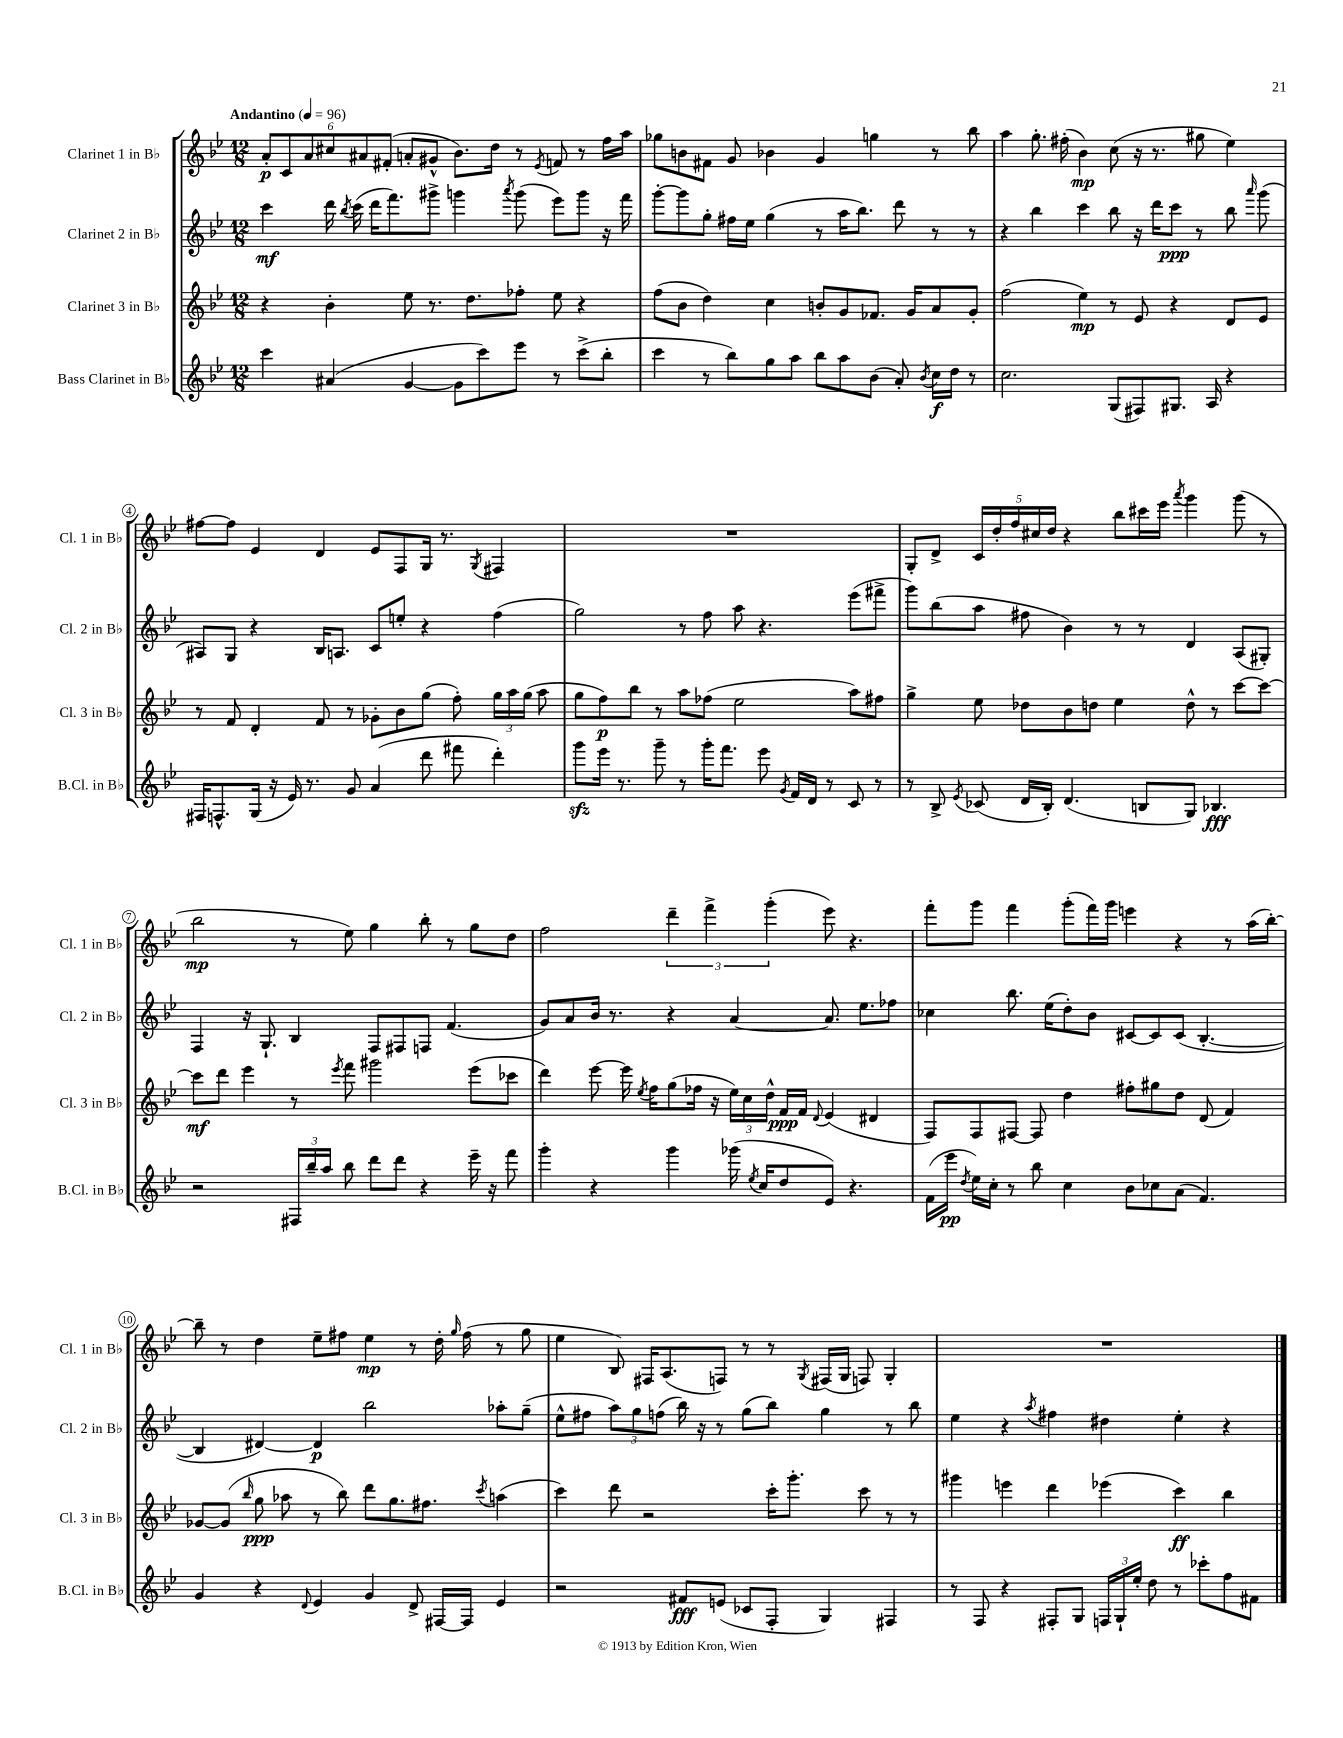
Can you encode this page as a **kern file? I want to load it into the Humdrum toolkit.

**kern	**dynam	**kern	**dynam	**kern	**dynam	**kern	**dynam
*part4	*part4	*part3	*part3	*part2	*part2	*part1	*part1
*staff4	*staff4	*staff3	*staff3	*staff2	*staff2	*staff1	*staff1
*I"Bass Clarinet in B♭	*	*I"Clarinet 3 in B♭	*	*I"Clarinet 2 in B♭	*	*I"Clarinet 1 in B♭	*
*I'B.Cl. in B♭	*	*I'Cl. 3 in B♭	*	*I'Cl. 2 in B♭	*	*I'Cl. 1 in B♭	*
*clefG2	*	*clefG2	*	*clefG2	*	*clefG2	*
*k[b-e-]	*	*k[b-e-]	*	*k[b-e-]	*	*k[b-e-]	*
*M12/8	*	*M12/8	*	*M12/8	*	*M12/8	*
*MM96	*	*MM96	*	*MM96	*	*MM96	*
=1	=1	=1	=1	=1	=1	=1	=1
!	!	!	!	!	!	!LO:TX:a:B:t=Andantino	!
4ccc\	.	4r	.	4ccc\	mf	12a'/L	p
.	.	.	.	.	.	12c/	.
.	.	.	.	.	.	12a/	.
(4a#X/	.	4b-'\	.	16ddd\	.	12cc#X/	.
.	.	.	.	8qbb-/	.	.	.
.	.	.	.	(16ccc\	.	.	.
.	.	.	.	.	.	12a#X/	.
.	.	.	.	16ddd\KL	.	.	.
.	.	.	.	.	.	(12f#X'/J	.
.	.	.	.	8.fff\)	.	.	.
[4g/	.	8ee-\	.	.	.	8an'/L	.
.	.	8.r	.	8ggg#X^\J	.	8g#X^^/J	.
8g\L]	.	.	.	4gggn\	.	8.b-\L)	.
.	.	8.dd\L	.	.	.	.	.
8ccc\)	.	.	.	.	.	.	.
.	.	.	.	.	.	16dd\Jk	.
.	.	.	.	8qaaa/	.	.	.
8eee-\J	.	8ff-X'\J	.	(8ggg\	.	8r	.
.	.	.	.	.	.	8qe-/	.
8r	.	8ee-\	.	8eee-\L)	.	8fn/	.
(8ccc^\L	.	4r	.	8ggg\J	.	8r	.
8bb-'\J	.	.	.	16r	.	16ff\LL	.
.	.	.	.	16fff\	.	16aa\JJ	.
=2	=2	=2	=2	=2	=2	=2	=2
4ccc\	.	(8ff\L	.	[8ggg'\L	.	8gg-X\L	.
.	.	8b-\J	.	8ggg\]	.	8bn\	.
8r	.	4dd\)	.	8gg'\J	.	8f#X\J	.
8bb-\L)	.	.	.	16ff#X\LL	.	8g/	.
.	.	.	.	16ee-\JJ	.	.	.
8gg\	.	4cc\	.	(4gg\	.	4b-X\	.
8aa\J	.	.	.	.	.	.	.
8bb-\L	.	8bn'/L	.	8r	.	4g/	.
8aa\	.	8g/	.	16aa\KL	.	.	.
.	.	.	.	8.bb-\J)	.	.	.
(8b-\J	.	8.f-X/J	.	.	.	4ggn\	.
8a'/)	.	.	.	8ddd\	.	.	.
.	.	16g/KL	.	.	.	.	.
8qb-/	.	.	.	.	.	.	.
16cc\LL	f	8a/	.	8r	.	8r	.
16dd\JJ	.	.	.	.	.	.	.
8r	.	8g'/J	.	8r	.	8bb-\	.
=3	=3	=3	=3	=3	=3	=3	=3
2.cc\	.	(2ff\	.	4r	.	4aa\	.
.	.	.	.	4bb-\	.	8.gg'\	.
.	.	.	.	.	.	(16ff#X'\	.
.	.	4ee-\)	mp	4ccc\	.	4b-\)	mp
(8G/L	.	8r	.	8bb-\	.	(8cc\	.
8F#X/)	.	8e-/	.	16r	.	16r	.
.	.	.	.	16ddd\KL	.	8.r	.
8.G#X/J	.	4r	.	8ccc\J	ppp	.	.
.	.	.	.	8r	.	8gg#X\	.
16A/	.	.	.	.	.	.	.
4r	.	8d/L	.	8bb-\	.	4ee-\)	.
.	.	.	.	16qqaaa/	.	.	.
.	.	8e-/J	.	(8ggg\	.	.	.
!!LO:LB:g=z
=4	=4	=4	=4	=4	=4	=4	=4
16F#X/KL	.	8r	.	8A#X/L)	.	[8ff#X\L	.
8.Fn^^/	.	.	.	.	.	.	.
.	.	8f/	.	8G/J	.	8ff#\J]	.
(16G/Jk	.	4d'/	.	4r	.	4e-/	.
16r	.	.	.	.	.	.	.
16e-/)	.	.	.	.	.	.	.
8.r	.	.	.	.	.	.	.
.	.	8f/	.	16B-/KL	.	4d/	.
.	.	.	.	8.An/J	.	.	.
8g/	.	8r	.	.	.	.	.
(4a/	.	8g-X'\L	.	8c/L	.	8e-/L	.
.	.	8b-\	.	8een'/J	.	8F/	.
8ddd\	.	(8gg\J	.	4r	.	16G/Jk	.
.	.	.	.	.	.	8.r	.
8fff#X\	.	8ff'\)	.	.	.	.	.
.	.	.	.	.	.	8qG/	.
4ddd'\)	.	24gg\LL	.	(4ff\	.	4F#X/	.
.	.	24aa\	.	.	.	.	.
.	.	(24gg\JJ	.	.	.	.	.
.	.	8aa\	.	.	.	.	.
=5	=5	=5	=5	=5	=5	=5	=5
8gggzz\L	.	8gg\L	.	2gg\)	.	1.r	.
16eee-\Jk	.	8ff\)	p	.	.	.	.
8.r	.	.	.	.	.	.	.
.	.	8bb-\J	.	.	.	.	.
8ggg~\	.	8r	.	.	.	.	.
8r	.	8aa\L	.	8r	.	.	.
16ggg'\KL	.	(8ff-X\J	.	8ff\	.	.	.
8.fff\J	.	.	.	.	.	.	.
.	.	2ee-\	.	8aa\	.	.	.
8eee-\	.	.	.	4.r	.	.	.
8qg/	.	.	.	.	.	.	.
16f/LL	.	.	.	.	.	.	.
16d/JJ	.	.	.	.	.	.	.
8r	.	.	.	.	.	.	.
8c/	.	8aa\L)	.	(8eee-\L	.	.	.
8r	.	8ff#X\J	.	8fff#X^\J	.	.	.
=6	=6	=6	=6	=6	=6	=6	=6
8r	.	4gg^\	.	8ggg\L)	.	8G'/L	.
8B-^/	.	.	.	(8bb-\	.	8d^/J	.
8qe-/	.	.	.	.	.	.	.
(8c-X/	.	8ee-\	.	8aa\J	.	20c/LL	.
.	.	.	.	.	.	20dd'/	.
.	.	.	.	.	.	20ff/	.
16d/LL	.	8dd-X\L	.	8ff#X\	.	.	.
.	.	.	.	.	.	20cc#X/	.
16B-'/JJ)	.	.	.	.	.	.	.
.	.	.	.	.	.	20dd/JJ	.
(4.d/	.	8b-\	.	4b-\)	.	4r	.
.	.	8ddn\J	.	.	.	.	.
.	.	4ee-\	.	8r	.	8bb-\L	.
8Bn/L	.	.	.	8r	.	16ccc#X\L	.
.	.	.	.	.	.	16eee-\JJ	.
.	.	.	.	.	.	8qaaa/	.
8G/J)	.	8dd^^\	.	4d/	.	4ggg\	.
4.B-X/	fff	8r	.	.	.	.	.
.	.	[8ccc\L	.	(8A/L	.	(8ggg\	.
.	.	8ccc\J_	.	8G#X'/J)	.	8r	.
!!LO:LB:g=z
=7	=7	=7	=7	=7	=7	=7	=7
2r	.	8ccc\L]	mf	4F/	.	2bb-\	mp
.	.	8ddd\J	.	.	.	.	.
.	.	4eee-\	.	16r	.	.	.
.	.	.	.	8.G`/	.	.	.
24F#X/LL	.	8r	.	4B-/	.	8r	.
24bb-~/	.	.	.	.	.	.	.
24aa/JJ	.	.	.	.	.	.	.
.	.	8qeee-/	.	.	.	.	.
8bb-\	.	8fff\	.	.	.	8ee-\)	.
8ddd\L	.	2ggg#X\	.	8F/L	.	4gg\	.
8ddd\J	.	.	.	8F#X/	.	.	.
4r	.	.	.	8Fn/J	.	8bb-'\	.
.	.	.	.	(4.f/	.	8r	.
16eee-~\	.	(8eee-\L	.	.	.	8gg\L	.
16r	.	.	.	.	.	.	.
8fff\	.	8ccc-X\J	.	.	.	8dd\J	.
=8	=8	=8	=8	=8	=8	=8	=8
4ggg'\	.	4ddd\)	.	8g/L)	.	2ff\	.
.	.	.	.	8a/	.	.	.
4r	.	[8eee-\	.	16b-/Jk	.	.	.
.	.	.	.	8.r	.	.	.
.	.	16eee-\]	.	.	.	.	.
.	.	8qee-/	.	.	.	.	.
.	.	16ff\KL	.	.	.	.	.
4ggg\	.	(8gg\	.	4r	.	6ddd~\	.
.	.	16ff-X\Jk	.	.	.	.	.
.	.	.	.	.	.	6fff^\	.
.	.	16r	.	.	.	.	.
(16ggg-X\	.	24ee-\LL)	.	[4a/	.	.	.
.	.	24cc\	.	.	.	.	.
8qee-/	.	.	.	.	.	.	.
16cc/KL	.	.	.	.	.	.	.
.	.	24dd^^\JJ	.	.	.	(6ggg'\	.
8dd/	.	16f/LL	ppp	.	.	.	.
.	.	16f/JJ	.	.	.	.	.
.	.	8qqd/	.	.	.	.	.
8e-/J)	.	(4e-/	.	8.a/]	.	8eee-\)	.
4.r	.	.	.	.	.	4.r	.
.	.	.	.	8.ee-\L	.	.	.
.	.	4d#X/	.	.	.	.	.
.	.	.	.	8ff-X\J	.	.	.
=9	=9	=9	=9	=9	=9	=9	=9
(16f\LL	.	8F/L)	.	4cc-X\	.	8fff'\L	.
16eee-\JJ	pp	.	.	.	.	.	.
8qdd/	.	.	.	.	.	.	.
16ee-\LL)	.	8F/	.	.	.	8ggg\J	.
16cc'\JJ	.	.	.	.	.	.	.
8r	.	[8F#X/J	.	8.bb-\	.	4fff\	.
8bb-\	.	8F#/]	.	.	.	.	.
.	.	.	.	(16ee-\KL	.	.	.
4cc\	.	4dd\	.	8dd'\)	.	(8ggg'\L	.
.	.	.	.	8b-\J	.	16fff\L)	.
.	.	.	.	.	.	16ggg\JJ	.
8b-\L	.	8ff#X'\L	.	[8c#X/L	.	4eeen\	.
8cc-X\	.	8gg#X\	.	8c#/]	.	.	.
(8a\J	.	8dd\J	.	(8c#/J	.	4r	.
4.f/)	.	(8d/	.	[4.B-'/	.	.	.
.	.	4f/)	.	.	.	8r	.
.	.	.	.	.	.	(16aa\LL	.
.	.	.	.	.	.	[16bb-'\JJ)	.
!!LO:LB:g=z
=10	=10	=10	=10	=10	=10	=10	=10
4g/	.	[8g-X/L	.	4B-/]	.	8bb-~\]	.
.	.	(8g-/J]	.	.	.	8r	.
.	.	16qqbb-/	.	.	.	.	.
4r	.	8gg\	ppp	[4d#X/)	.	4dd\	.
.	.	8aa-X\	.	.	.	.	.
8qqd/	.	.	.	.	.	.	.
4e-/	.	8r	.	4d#/]	p	8ee-~\L	.
.	.	8bb-\)	.	.	.	8ff#X\J	.
4g/	.	8ddd\L	.	2bb-\	.	4ee-\	mp
.	.	8.gg\	.	.	.	.	.
8d^/	.	.	.	.	.	8r	.
.	.	8.ff#X\J	.	.	.	.	.
[16F#X/LL	.	.	.	.	.	16dd'\	.
.	.	.	.	.	.	16qqgg/	.
16F#/JJ]	.	.	.	.	.	(16ff#\	.
.	.	8qccc/	.	.	.	.	.
4e-/	.	(4aan\	.	8aa-X'\L	.	8r	.
.	.	.	.	(8gg~\J	.	8gg\	.
=11	=11	=11	=11	=11	=11	=11	=11
2r	.	4ccc\)	.	8ee-^^\L	.	4ee-\	.
.	.	.	.	8ff#X\J	.	.	.
.	.	8ddd\	.	12aa\L)	.	8B-/)	.
.	.	.	.	12gg\	.	.	.
.	.	2r	.	.	.	16F#X/KL	.
.	.	.	.	(12ffn\J	.	.	.
.	.	.	.	.	.	(8.A/	.
8f#X/L	fff	.	.	16bb-\)	.	.	.
.	.	.	.	16r	.	.	.
(8en/J	.	.	.	8r	.	8Fn/J)	.
8c-X/L	.	.	.	(8gg\L	.	8r	.
8F'/J	.	16ccc'\KL	.	8bb-\J)	.	8r	.
.	.	8.ggg'\J	.	.	.	.	.
.	.	.	.	.	.	8qG/	.
4G/)	.	.	.	4gg\	.	(16F#X/LL	.
.	.	.	.	.	.	16G/JJ	.
.	.	8ccc\	.	.	.	8Fn/)	.
4F#X/	.	8r	.	8r	.	4G'/	.
.	.	8r	.	8bb-\	.	.	.
=12	=12	=12	=12	=12	=12	=12	=12
8r	.	4ggg#X\	.	4ee-\	.	1.r	.
8F/	.	.	.	.	.	.	.
4r	.	4eeen\	.	4r	.	.	.
.	.	.	.	8qaa/	.	.	.
8F#X'/L	.	4ddd\	.	4ff#X\	.	.	.
8G/J	.	.	.	.	.	.	.
24Fn/LL	.	(4eee-X\	.	4dd#X\	.	.	.
24G`/	.	.	.	.	.	.	.
24ee-'/JJ	.	.	.	.	.	.	.
8dd\	.	.	.	.	.	.	.
8r	.	4ccc\)	ff	4ee-'\	.	.	.
8ccc-X'\L	.	.	.	.	.	.	.
8ff\	.	4bb-\	.	4r	.	.	.
8f#X\J	.	.	.	.	.	.	.
==	==	==	==	==	==	==	==
*-	*-	*-	*-	*-	*-	*-	*-
